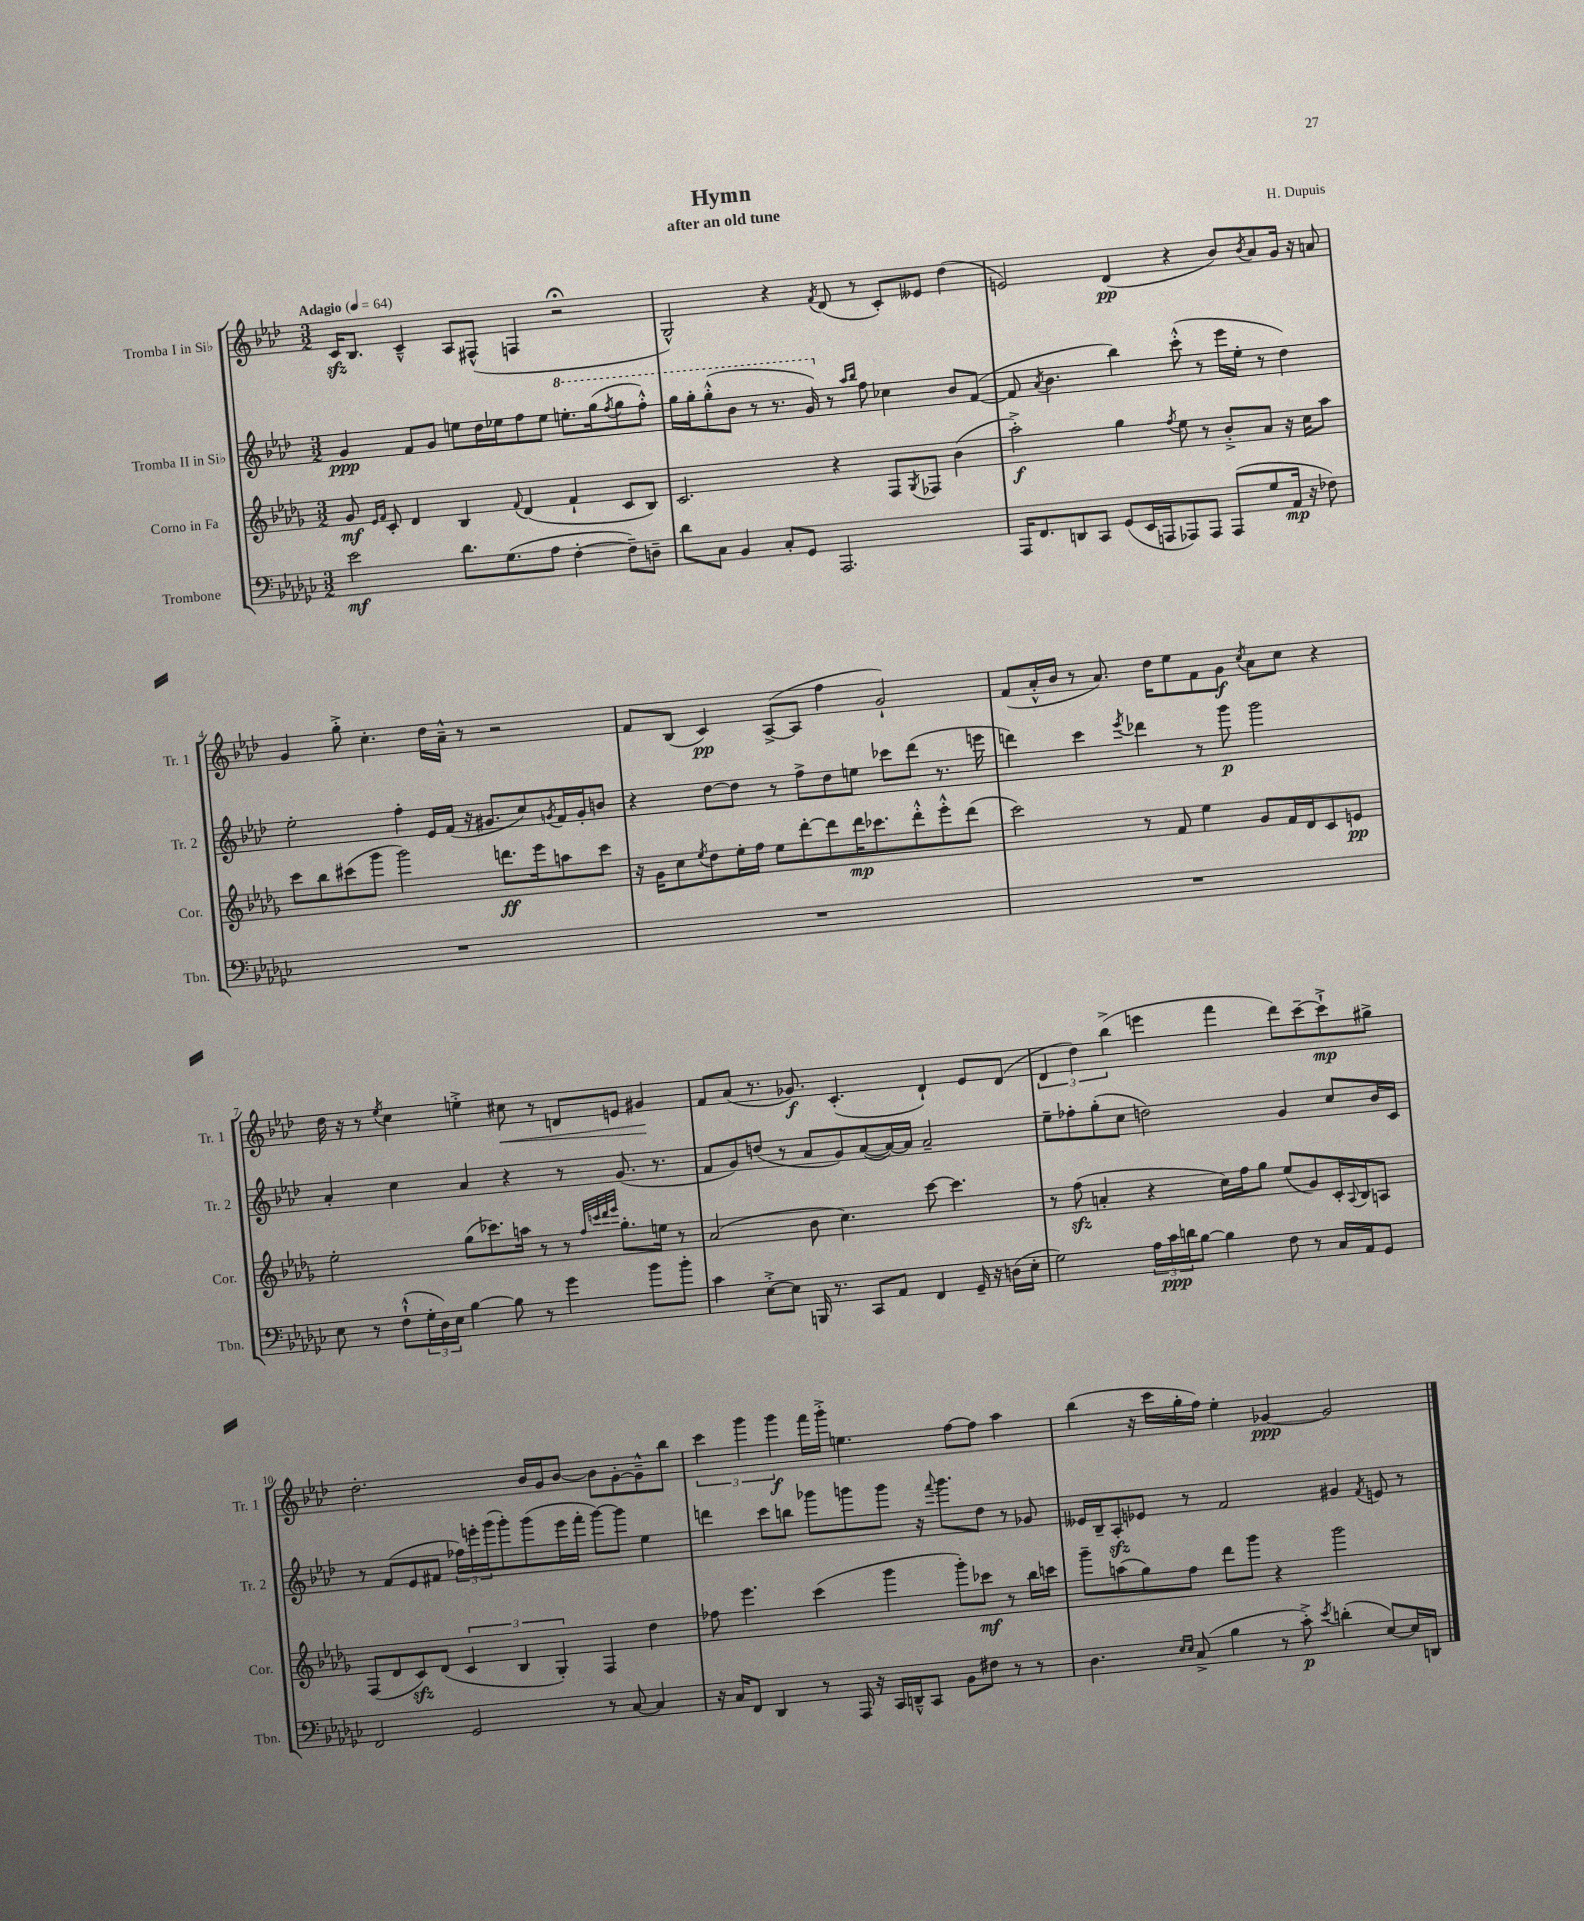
\header { title = "Hymn" composer = "H. Dupuis" subtitle = "after an old tune" }
<<
\new StaffGroup <<
\new Staff = "s0" \with { instrumentName = "Tromba I in Sib" shortInstrumentName = "Tr. 1" } {
    \clef treble \key aes \major \numericTimeSignature \time 3/2 \tempo "Adagio" 4 = 64
    c'16\sfz bes8. c'4---^ aes8 fis8-^( f4 r2\fermata |
    g2-^) r4 \acciaccatura { f'8 } des'8( r8 c'8-.) eeses'8 des''4( |
    e'2) des'4\pp( r4 bes'8) \acciaccatura { bes'8 } aes'8 g'16 r16 a'8 |
    g'4 g''8-.-> c''4.-. des''16 aes'16---^ r8 r2 |
    f'8 bes8( c'4\pp) aes8~->( aes8 f''4 g'2-!) |
    f'8( aes'16-.-^ bes'16 r8 aes'8.) des''16 ees''8 f'8 g'8\f \acciaccatura { c''8 } aes'8 c''8 r4 |
    des''16 r16 r8 \acciaccatura { ees''8 } c''4 e''4-.-> cis''8\< r8 d'8 e'8 gis'4\! |
    f'8 aes'8( r8. ges'8.\f) c'4.-.( des'4-!) ees'8 des'8( |
    \tuplet 3/2 { des'4 des''4) bes''4->( } e'''4 f'''4 des'''8) c'''8~-- c'''8-!->\mp gis''8-> |
    des''2.-. bes'16 g'16 bes'8~ bes'8 g'8~-. g'8---^ bes''8 |
    \tuplet 3/2 { c'''4 g'''4 g'''4\f } f'''16 g'''16-.-> e''4. f''8~ f''8 aes''4 |
    bes''4( r16 c'''16 g''16-. f''16) ees''4-. ges'4~\ppp ges'2 \bar "|." |
}
\new Staff = "s1" \with { instrumentName = "Tromba II in Sib" shortInstrumentName = "Tr. 2" } {
    \clef treble \key aes \major \numericTimeSignature \time 3/2
    g'4\ppp f'8 g'8 e''8 des''16 ees''16 f''8 ees''8 \ottava #1 e'''8.-. g'''16( \acciaccatura { f'''8 } g'''8 f'''8-.-^) |
    g'''16 g'''16-. g'''8-.-^( bes''8 r8 r8. g''16) \ottava #0 r8 \grace { aes''16 bes''16 } f''8 ces''4 bes'8 f'8~( |
    f'8 \acciaccatura { aes'8 } bes'4. bes''4) c'''8-.-^( r8 ees'''16 ees''16-. r8 des''4) |
    ees''2-. f''4-. ees'16 f'16( r16 gis'8. c''8) \acciaccatura { g'8 } f'16 g'16-. b'8 |
    r4 des''8~ des''8 r8 f''8-> des''8 e''8 ces'''8 des'''8( r8. e'''16 |
    d'''4) c'''4 \acciaccatura { ees'''8 } des'''4 r8 g'''8\p g'''2 |
    aes'4-. c''4 aes'4 r4 r8 g'8.( r8. |
    f'8 g'8) d''8( r8 aes'8 g'8) aes'8~( aes'16~) aes'16 aes'2-- |
    ees''8-- fes''8-. g''8-.( c''8 d''2) g'4 c''8 bes'16 c'16 |
    r8 f'8( ees'8 fis'8 \tuplet 3/2 { fes''16) e'''16-. g'''16( } g'''8-.) g'''8( e'''16 f'''16-. g'''8~) g'''8 ees''4 |
    d'''4 c'''8 b''8 ges'''8 g'''8 g'''8 r16 \appoggiatura { f'''8 } g'''8. des''8 r8 ges'8 |
    eeses'16 bes16-- aes8-.\sfz ees'8 r8 f'2 gis'4 \acciaccatura { f'8 } e'8 r8 \bar "|." |
}
\new Staff = "s2" \with { instrumentName = "Corno in Fa" shortInstrumentName = "Cor." } {
    \clef treble \key des \major \numericTimeSignature \time 3/2
    ges'8\mf \grace { ees'16 f'16 } c'8-. des'4 bes4 \appoggiatura { f'8 } des'4( f'4-! c'8 bes8) |
    c'2. r4 f8 \acciaccatura { ges8 } fes8 bes'4( |
    aes''2-.->\f) ges''4 \acciaccatura { f''8 } ees''8 r8 bes'8-.-> aes'8 r16 c''16 aes''8 |
    c'''8 bes''8 cis'''8( ges'''8 ges'''2) d'''8.\ff ees'''16 a''8 cis'''8 |
    r16 ges'16 c''8 \acciaccatura { ees''8 } des''8 ees''16-. f''16 ees''8 des'''8~-. des'''8 des'''16\mp ces'''8. des'''8-.-^ ees'''8-.-^ des'''8( |
    c'''2) r8 f'8 ees''4 ges'8 f'16 des'16 c'8 e'8\pp |
    ees''2-. ges''8( ces'''8.) a''16 r8 r8 \grace { f''32 c'''32 des'''32 ees'''32 } ges''8.-. e''16 r8 |
    aes'2( bes'8 c''4.) c'''8~ c'''4. |
    r8 f''8\sfz( a'4-. r4 c''16) f''16 ges''8 ees''8( ges'8) c'16-. \appoggiatura { aes8 } bes16 a8 |
    f8( des'8 c'8\sfz) des'8( \tuplet 3/2 { c'4 bes4 ges4-.) } f4 des''4 |
    fes''8 ees'''4. c'''4( ges'''4 ges'''8-.) ces'''8\mf r8 bes''16 c'''16 |
    ges'''8-- a''8( ges''8) f''8 des'''8 ges'''8 r4 ges'''2 \bar "|." |
}
\new Staff = "s3" \with { instrumentName = "Trombone" shortInstrumentName = "Tbn." } {
    \clef bass \key ges \major \numericTimeSignature \time 3/2
    ees'2\mf des'8. ges8.( aes8 f4~-. f8--) d8-- |
    des'8 ces8 bes,4 ces8-. ges,8 aes,,2. |
    aes,,16 f,8. d,8 ces,8 ges,8( ees,16 a,,16 aes,,8) aes,,8 aes,,8( ges8 aes,16\mp r16 fes8) |
    R1. |
    R1. |
    R1. |
    ees8 r8 f8-!-^( \tuplet 3/2 { ges16-. des16) ees16 } bes4~ bes8 r8 ges'4 bes'8 bes'8-. |
    ces'4 ees8~-.-> ees8 b,,16 r8. ces,8 aes,8 f,4 ges,16-- r16 d16( ees16-. |
    ges2) \tuplet 3/2 { aes16 ces'16\ppp d'16 } bes8~ bes4 f8 r8 ces16 aes,16 ges,8 |
    f,2 ges,2 r8 ces8~ ces4 |
    r16 ces16 f,8 des,4 r8 aes,,16 r16 ces,16 d,16---^ ces,8 bes,8 fis8 r8 r8 |
    des4. \grace { ees16 ees16 } ces8->( bes4 r8 ces'8-.->\p) \acciaccatura { ees'8 } d'4-.( ees8~) ees16 d,16 \bar "|." |
}
>>
>>
